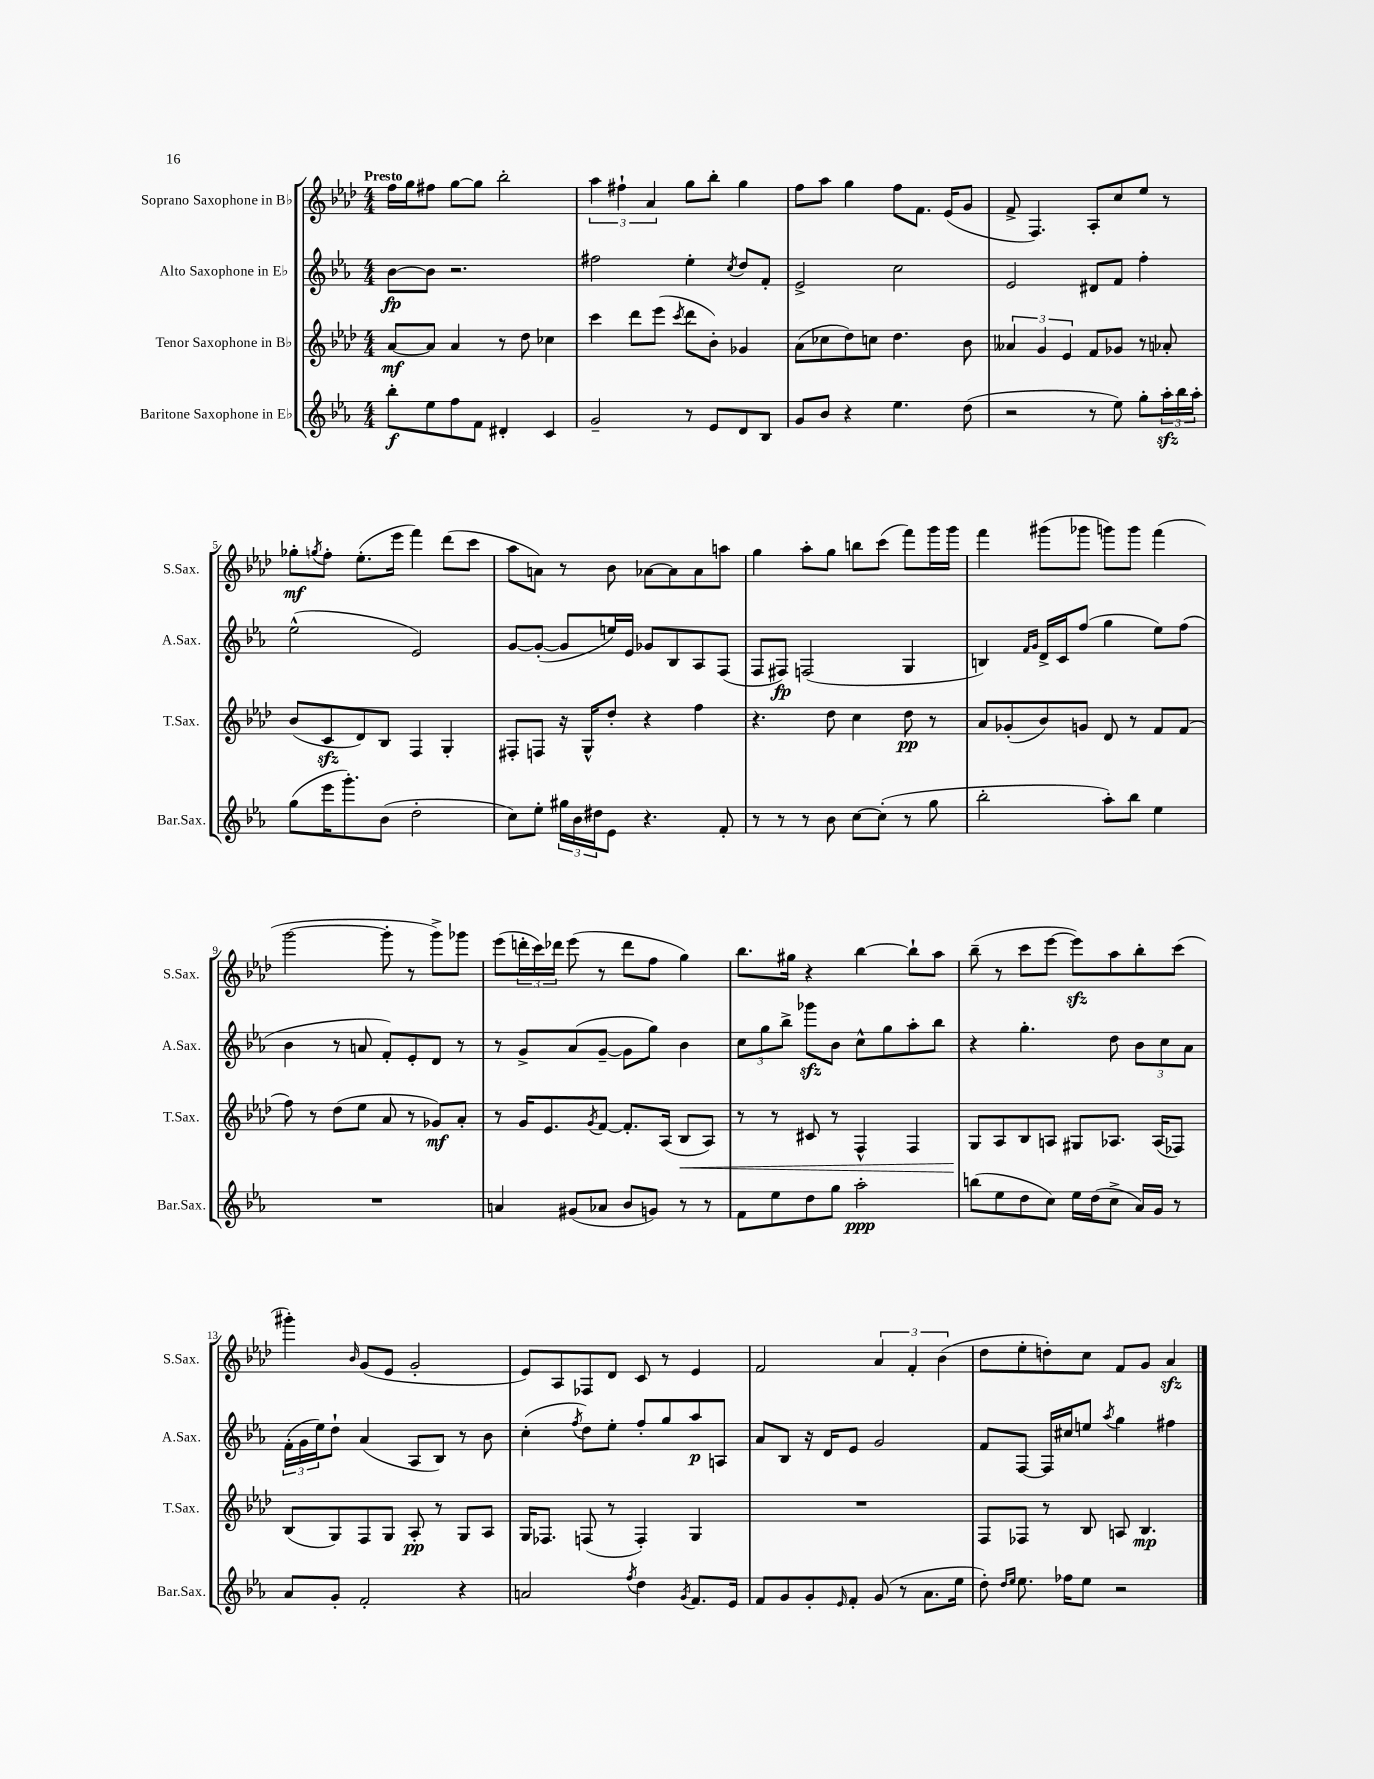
<<
\new StaffGroup <<
\new Staff = "s0" \with { instrumentName = "Soprano Saxophone in Bb" shortInstrumentName = "S.Sax." } {
    \clef treble \key aes \major \numericTimeSignature \time 4/4 \tempo "Presto"
    f''16 g''16 fis''8 g''8~ g''8 bes''2-. |
    \tuplet 3/2 { aes''4 fis''4-! aes'4 } g''8 bes''8-. g''4 |
    f''8 aes''8 g''4 f''8 f'8. ees'16( g'8 |
    f'8-> f4.) aes8-. c''8 ees''8 r8 |
    ges''8-.\mf \acciaccatura { g''8 } f''8-. ees''8.-.( ees'''16 f'''4) des'''8( c'''8 |
    aes''8 a'8) r8 bes'8 aes'8~ aes'8 aes'8 a''8 |
    g''4 aes''8-. g''8 b''8 c'''8( f'''8) g'''16 g'''16 |
    f'''4 gis'''8( ges'''8 g'''8) g'''8 f'''4( |
    g'''2~ g'''8-. r8 g'''8->) ges'''8 |
    ees'''8( \tuplet 3/2 { d'''16-. c'''16) des'''16 } ees'''8( r8 des'''8 f''8 g''4) |
    bes''8. gis''16 r4 bes''4~ bes''8-! aes''8 |
    bes''8--( r8 c'''8 ees'''8~ ees'''8\sfz) aes''8 bes''8-. c'''8( |
    gis'''4-.) \grace { bes'16 } g'8( ees'8 g'2-. |
    ees'8) aes8 fes8 des'8 c'8 r8 ees'4 |
    f'2 \tuplet 3/2 { aes'4 f'4-. bes'4( } |
    des''8 ees''8-. d''8-.) c''8 f'8 g'8 aes'4\sfz \bar "|." |
}
\new Staff = "s1" \with { instrumentName = "Alto Saxophone in Eb" shortInstrumentName = "A.Sax." } {
    \clef treble \key ees \major \numericTimeSignature \time 4/4
    bes'8~\fp bes'8 r2. |
    fis''2 ees''4-. \acciaccatura { c''8 } d''8 f'8-. |
    ees'2-> c''2 |
    ees'2 dis'8 f'8 f''4-. |
    ees''2-^( ees'2) |
    g'8~ g'8~-.( g'8 e''16) ees'16 ges'8 bes8 aes8 f8( |
    f8 fis8\fp) f2( g4 |
    b4) \grace { f'16 g'16 } d'16-> c'16 f''8( g''4 ees''8) f''8( |
    bes'4 r8 a'8 f'8-.) ees'8-. d'8 r8 |
    r8 g'8-> aes'8( g'8~-- g'8 g''8) bes'4 |
    \tuplet 3/2 { c''8 g''8 bes''8-> } ges'''8\sfz bes'8 c''8-^ g''8 aes''8-. bes''8 |
    r4 g''4.-. d''8 \tuplet 3/2 { bes'8 c''8 aes'8 } |
    \tuplet 3/2 { f'16-.( g'16 ees''16) } d''8-! aes'4( aes8 bes8) r8 bes'8 |
    c''4-.( \acciaccatura { f''8 } d''8) ees''8-. f''8-. g''8 aes''8\p a8 |
    aes'8 bes8 r16 d'16 ees'8 g'2 |
    f'8 f8~ f16 cis''16 e''8 \acciaccatura { aes''8 } g''4 fis''4 \bar "|." |
}
\new Staff = "s2" \with { instrumentName = "Tenor Saxophone in Bb" shortInstrumentName = "T.Sax." } {
    \clef treble \key aes \major \numericTimeSignature \time 4/4
    aes'8~\mf aes'8 aes'4 r8 des''8 ces''4 |
    c'''4 des'''8 ees'''8( \acciaccatura { c'''8 } des'''8 bes'8-.) ges'4 |
    aes'8( ces''8 des''8) c''8 des''4. bes'8 |
    \tuplet 3/2 { aeses'4 g'4 ees'4 } f'8 ges'8 r8 aes'8-. |
    bes'8( c'8\sfz des'8) bes8 f4 g4-. |
    fis8-. f8 r16 g16-^ des''8-. r4 f''4 |
    r4. des''8 c''4 des''8\pp r8 |
    aes'8 ges'8-.( bes'8) g'8 des'8 r8 f'8 f'8( |
    f''8) r8 des''8( ees''8 aes'8 r8 ges'8\mf) aes'8-. |
    r8 g'16 ees'8. \acciaccatura { g'8 } f'8~ f'8.-. aes16( bes8\< aes8) |
    r8 r8 cis'8 r8 f4-^ f4 |
    g8\! aes8 bes8 a8 gis8 aes8. aes16( fes8) |
    bes8( g8) f8 g8 aes8-.\pp r8 g8 aes8 |
    g16 fes8. f8( r8 f4-.) g4 |
    R1 |
    f8 fes8 r8 bes8 a8 bes4.\mp \bar "|." |
}
\new Staff = "s3" \with { instrumentName = "Baritone Saxophone in Eb" shortInstrumentName = "Bar.Sax." } {
    \clef treble \key ees \major \numericTimeSignature \time 4/4
    bes''8-.\f ees''8 f''8 f'8 dis'4-. c'4 |
    g'2-- r8 ees'8 d'8 bes8 |
    g'8 bes'8 r4 ees''4. d''8( |
    r2 r8 ees''8) g''8-. \tuplet 3/2 { aes''16-.\sfz bes''16 aes''16-. } |
    g''8( ees'''16 g'''8.-.) bes'8( d''2-. |
    c''8) ees''8-. \tuplet 3/2 { gis''16 bes'16 dis''16 } ees'8 r4. f'8-. |
    r8 r8 r8 bes'8 c''8~ c''8-.( r8 g''8 |
    bes''2-. aes''8-.) bes''8 ees''4 |
    R1 |
    a'4 gis'8( aes'8 bes'8 g'8) r8 r8 |
    f'8 ees''8 d''8 g''8 aes''2-.\ppp |
    b''8( ees''8 d''8 c''8) ees''16 d''16( c''8-> aes'16) g'16 r8 |
    aes'8 g'8-. f'2-. r4 |
    a'2 \acciaccatura { f''8 } d''4 \acciaccatura { g'8 } f'8. ees'16 |
    f'8 g'8 g'8-. \grace { ees'16 } f'8-. g'8( r8 aes'8. ees''16 |
    d''8-.) \grace { d''16 ees''16 } ees''8. fes''16 ees''8 r2 \bar "|." |
}
>>
>>
